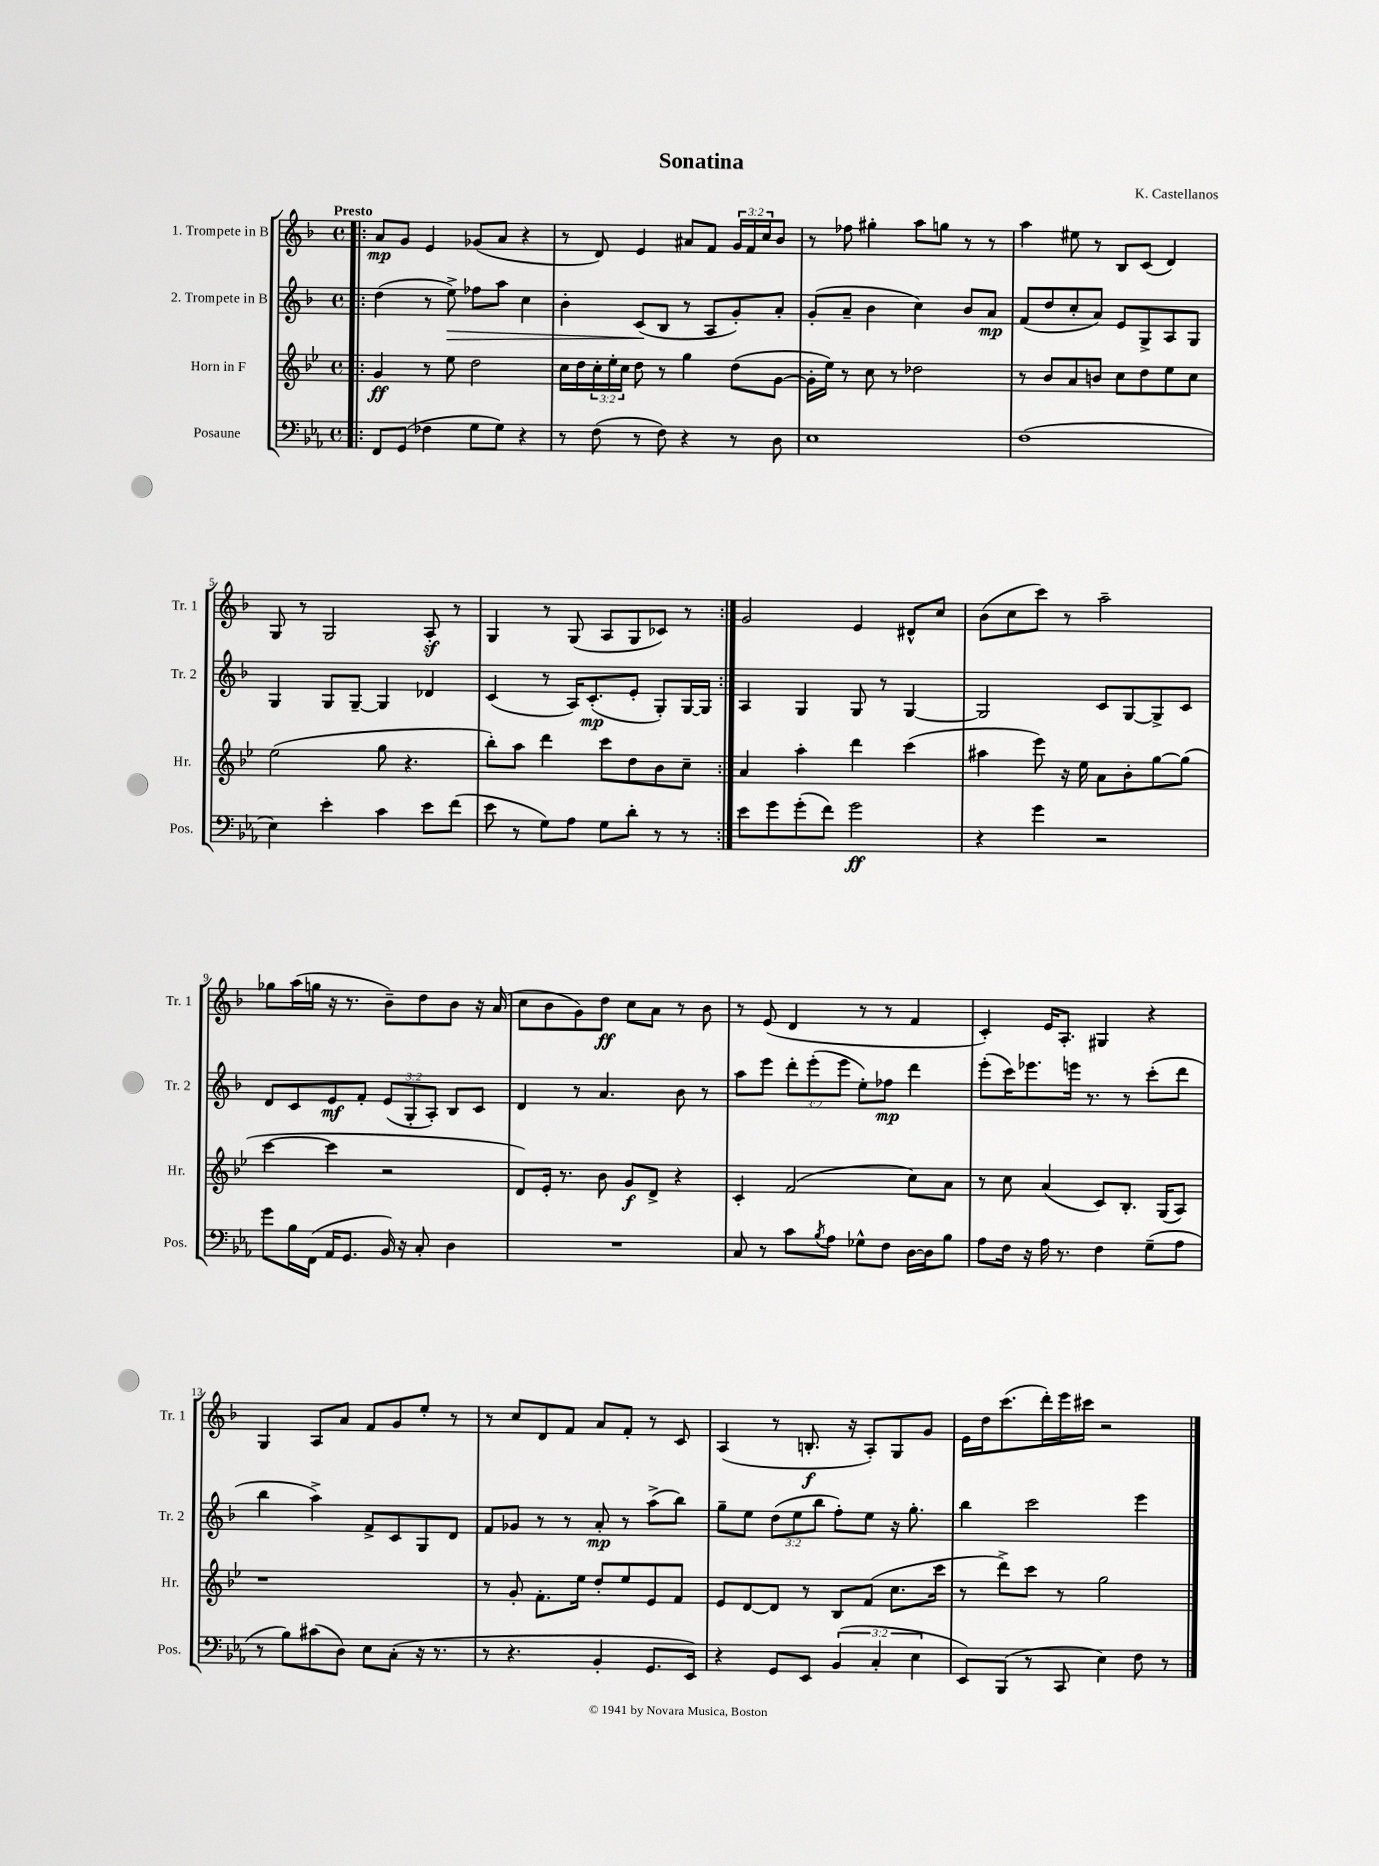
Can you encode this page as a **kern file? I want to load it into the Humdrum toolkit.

**kern	**kern	**kern	**kern
*staff4	*staff3	*staff2	*staff1
*clefF4	*clefG2	*clefG2	*clefG2
*k[b-e-a-]	*k[b-e-]	*k[b-]	*k[b-]
*M4/4	*M4/4	*M4/4	*M4/4
*met(c)	*met(c)	*met(c)	*met(c)
=!|:	=!|:	=!|:	=!|:
8FF	4g	(4dd	8a
(8GG	.	.	8g
4F-	8r	8r	4e
.	8ee-	8ee^)	.
8G	2dd	8ff-	(8g-
8G)	.	8aa	8a
4r	.	4cc	4r
=	=	=	=
8r	16cc	4b-'	8r
.	16dd	.	.
(8F	24cc'	.	8d)
.	24ee-'	.	.
.	24cc	.	.
8r	8dd	(8c	4e
8F)	8r	8B-	.
4r	4gg	8r	8a#
.	.	8A	8f
8r	(8dd	8g')	24g
.	.	.	24f
.	.	.	24cc
8D	[8g	8a'	8b-
=	=	=	=
1E-	16g']	(8g'	8r
.	16ee-)	.	.
.	8r	8a~	8ff-
.	8cc	4b-	4gg#'
.	8r	.	.
.	2dd-	4cc)	8aa
.	.	.	8gg
.	.	8b-	8r
.	.	8a	8r
=	=	=	=
(1F	8r	(8f	4aa
.	8b-	8dd	.
.	8a	8cc'	8ee#
.	8b	8a)	8r
.	8cc	8e	8B-
.	8dd	8G^	(8c
.	8ee-	8A	4d)
.	8cc	8G	.
=	=	=	=
4E-)	(2ee-	4G	8G
.	.	.	8r
4e-'	.	8G	2G
.	.	[8G~	.
4c	8gg	4G]	.
.	4.r	.	.
8e-	.	4d-	8A'
(8f	.	.	8r
=	=	=	=
8e-	8bb-')	(4c	4G
8r	8aa	.	.
8G)	4ddd	8r	8r
8A-	.	16A)	(8G
.	.	(8.c'	.
8G	8ccc	.	8A
8d'	8dd	8e'	8G
8r	8b-	8G')	8c-)
8r	8cc~	[16G	8r
.	.	16G]	.
=:|!	=:|!	=:|!	=:|!
8e-	4a	4A	2g
8g	.	.	.
(8g'	4aa'	4G	.
8f)	.	.	.
2g	4ddd	8G	4e
.	.	8r	.
.	(4ccc	[4G	8d#^^
.	.	.	8cc
=	=	=	=
4r	4aa#	2G]	(8b-
.	.	.	8cc
4g	8eee-)	.	8ccc)
.	16r	.	8r
.	16ee-	.	.
2r	8a	8c	2aa~
.	8b-'	[8G	.
.	[8gg	8G^]	.
.	(8gg]	8c	.
=	=	=	=
8g	[4ccc	8d	8gg-
16B-	.	8c	(16aa
(16FF	.	.	16gg
16AA-	4ccc]	8e	16r
8.GG	.	.	8.r
.	.	8f'	.
16BB-)	2r	(12e	8b-~)
16r	.	.	.
.	.	12G'	.
8C'	.	.	8dd
.	.	12A')	.
4D	.	8B-	8b-
.	.	8c	16r
.	.	.	(16a
=	=	=	=
1r	8d)	4d	8cc
.	16e-'	.	8b-
.	8.r	.	.
.	.	8r	8g)
.	8b-	4.a	8dd
.	8g	.	8cc
.	8d^	.	8a
.	4r	8b-	8r
.	.	8r	8b-
=	=	=	=
8C	4c'	8aa	8r
8r	.	8eee	(8e
8c	(2f	12ddd'	4d
.	.	(12eee'	.
8qB-	.	.	.
8A-	.	.	.
.	.	12eee	.
8G-^^	.	8ee')	8r
8F	.	8ff-	8r
[16D	8cc)	4ddd	4f
16D]	.	.	.
8B-	8a	.	.
=	=	=	=
8A-	8r	(8eee'	4c')
16F	8cc	16ccc)	.
16r	.	8.eee-	.
16A-	(4a	.	16e
8.r	.	.	8.A'
.	.	16eee	.
.	.	8.r	.
4F	8c)	.	4G#
.	8.B-'	8r	.
(8G~	.	(8ccc'	4r
.	(16G	.	.
8A-	8A)	8ddd	.
=	=	=	=
8r	1r	4bb-	4G
8B-)	.	.	.
(8c#	.	4aa^)	8A
8D)	.	.	8a
8E-	.	8f^	8f
(8C'	.	8c	8g
16r	.	8G	8ee'
8.r	.	.	.
.	.	8d	8r
=	=	=	=
8r	8r	8f	8r
4.r	8g'	8g-	8cc
.	8.f'	8r	8d
.	.	8r	8f
.	16ee-	.	.
4BB-'	8dd'	8a'	8a
.	8ee-	8r	8f'
8.GG	8e-	(8aa^	8r
.	8f	8bb-)	8c
16EE-)	.	.	.
=	=	=	=
4r	8e-	8gg~	(4A
.	[8d	8ee	.
8GG	8d]	(12dd	8r
.	.	12ee	.
8EE-	8r	.	8.B'
.	.	12bb-	.
(6BB-	8B-	8ff')	.
.	.	.	16r
.	(8f	8ee	8A')
6C'	.	.	.
.	8.cc	16r	8G
.	.	8.gg'	.
6E-	.	.	.
.	.	.	8g
.	16ccc	.	.
=	=	=	=
8EE-)	8r	4bb-	16e
.	.	.	16dd
(8BBB-	8ddd^)	.	(8.ccc
8r	8ccc	2ccc	.
.	.	.	16ddd')
8CC	8r	.	16eee
.	.	.	16ccc#
4E-)	2gg	.	2r
8F	.	4eee	.
8r	.	.	.
==	==	==	==
*-	*-	*-	*-
